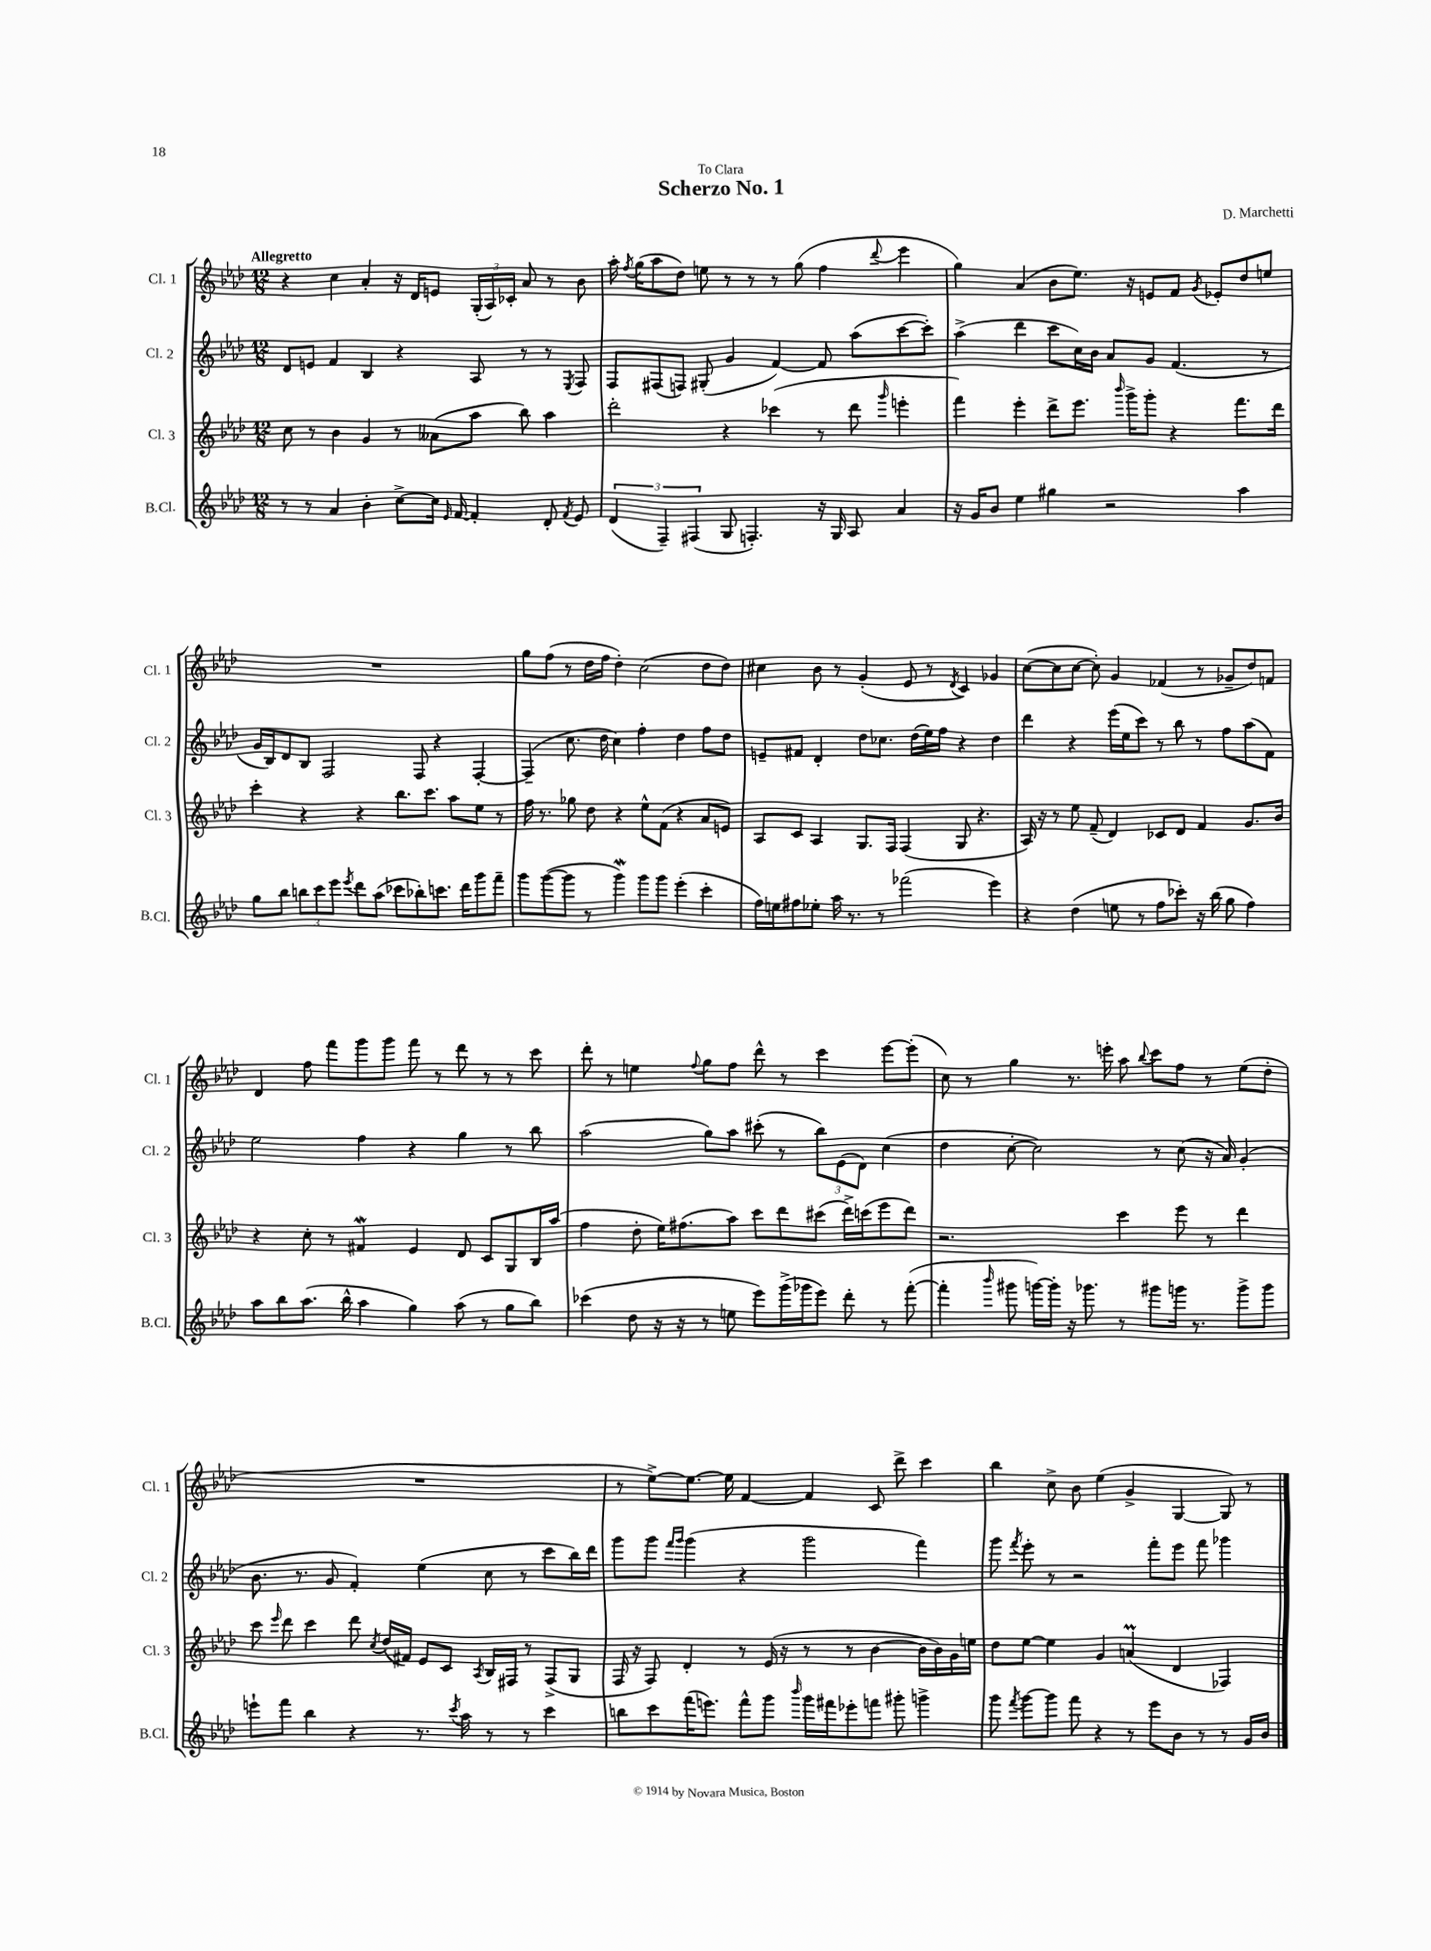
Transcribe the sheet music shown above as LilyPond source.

\header { title = "Scherzo No. 1" composer = "D. Marchetti" dedication = "To Clara" }
<<
\new StaffGroup <<
\new Staff = "s0" \with { instrumentName = "Cl. 1" shortInstrumentName = "Cl. 1" } {
    \clef treble \key aes \major \numericTimeSignature \time 12/8 \tempo "Allegretto"
    \autoBeamOff r4 c''4 aes'4-. r16 des'16[ e'8] \tuplet 3/2 { g16[-.( aes16) ces'16]-. } aes'8 r8 bes'8 |
    aes''16-. \acciaccatura { f''8 } g''16[( aes''8 des''8]) e''8 r8 r8 r8 g''8( f''4 \appoggiatura { des'''8 } ees'''4 |
    g''4) aes'4( bes'8[ ees''8.]) r16 e'8[ f'8] \acciaccatura { g'8 } ees'8[-. des''8 e''8] |
    R1. |
    g''8[ f''8]( r8 des''16[ f''16] des''4-.) c''2( des''8[ des''8]) |
    cis''4 bes'8 r8 g'4-.( ees'8 r8 \acciaccatura { des'8 } c'4) ges'4 |
    c''8[~( c''8 c''8]~ c''8-.) g'4 fes'4( r8 ges'8[-- des''8) f'8] |
    des'4 f''8 f'''8[ g'''8 g'''8] f'''8 r8 des'''8 r8 r8 c'''8 |
    des'''8-. r8 e''4 \appoggiatura { f''8 } g''8[ f''8] des'''8-^ r8 c'''4 ees'''8[~ ees'''8]-.( |
    c''8) r8 g''4 r8. e'''16-. aes''8 \appoggiatura { bes''8 } c'''8[ f''8] r8 ees''8[( des''8]-. |
    R1. |
    r8 ees''8[~->) ees''8.]~ ees''16 f'4~ f'4 c'8 des'''8-> c'''4 |
    bes''4 c''8-> bes'8 ees''4( g'4-> g4~ g8) r8 \bar "|." |
}
\new Staff = "s1" \with { instrumentName = "Cl. 2" shortInstrumentName = "Cl. 2" } {
    \clef treble \key aes \major \numericTimeSignature \time 12/8
    \autoBeamOff des'8[ e'8] f'4 bes4 r4 aes8 r8 r8 \acciaccatura { ees8 } f8 |
    f8[ fis8( f8]) gis8-.( g'4 f'4~) f'8 aes''8[( c'''8~ c'''8]-.) |
    aes''4->( des'''4 c'''8[ c''16) bes'16] aes'8[ g'8] f'4.( r8 |
    g'16[ bes16) des'8 bes8] f2 f8 r4 f4~-. |
    f4--( c''8. des''16 c''4) f''4-. des''4 f''8[ des''8] |
    e'8[-- fis'8] des'4-. des''8[ ces''8.] des''16[( ees''16) f''16] r4 des''4 |
    des'''4 r4 ees'''16[( ees''16 c'''8]) r8 bes''8 r8 f''8[ aes''8( f'8]) |
    ees''2 f''4 r4 g''4 r8 bes''8 |
    aes''2( g''8[) aes''8] cis'''8-.( r8 \tuplet 3/2 { bes''8[) ees'8( des'8]) } c''4( |
    des''4 c''8~-. c''2) r8 c''8( r16 aes'16) g'4-.( |
    bes'8. r8. g'8 f'4-.) ees''4( c''8 r8 c'''8[ bes''16) des'''16] |
    g'''8[ g'''8] \grace { f'''16[ g'''16] } g'''4( r4 g'''2 f'''4) |
    g'''8 \acciaccatura { f'''8 } ees'''8-. r8 r2 f'''8[-. ees'''8] f'''8 ges'''4 \bar "|." |
}
\new Staff = "s2" \with { instrumentName = "Cl. 3" shortInstrumentName = "Cl. 3" } {
    \clef treble \key aes \major \numericTimeSignature \time 12/8
    \autoBeamOff c''8 r8 bes'4 g'4 r8 aeses'8[( aes''8] bes''8) aes''4 |
    des'''2-. r4 ces'''4( r8 des'''8 \grace { g'''16 } e'''4-. |
    f'''4) ees'''4-. des'''8[-> ees'''8.] \grace { bes'''16 } g'''16[-> g'''8]-. r4 f'''8.[ des'''16] |
    c'''4-. r4 r4 bes''8.[ c'''8.] aes''8[ ees''8] r8 |
    f''16 r8. ges''8 des''8 r4 ees''8[-^ f'8]( r4 aes'8[ e'8]) |
    aes8[ c'8] aes4 g8.[ f16] f4( g8 r4. |
    aes16) r16 r8 ees''8 f'8--( des'4) ces'8[ des'8] f'4 g'8.[ bes'16] |
    r4 c''8-. r8 fis'4\mordent ees'4 des'8 c'8[ g8 bes16 aes''16]( |
    f''4 des''8-. ees''16[) fis''8.( aes''8]) c'''8[ des'''8 cis'''8]( des'''16[->) c'''16( ees'''8 des'''8]) |
    r2. c'''4 ees'''8 r8 des'''4 |
    c'''8 \grace { ees'''16 } des'''8 c'''4 des'''8 \acciaccatura { c''8 } des''16[( fis'16]) ees'8[ c'8] \acciaccatura { aes8 } bes16[ fis16] r8 fis8[->( g8] |
    f16 r16 f8) des'4-. r8 ees'16( r16 r8 r8 bes'4~ bes'16[ bes'16) g'16 e''16] |
    des''8[ ees''8]~ ees''4 g'4 a'4\prall( des'4 fes4) \bar "|." |
}
\new Staff = "s3" \with { instrumentName = "B.Cl." shortInstrumentName = "B.Cl." } {
    \clef treble \key aes \major \numericTimeSignature \time 12/8
    \autoBeamOff r8 r8 aes'4 bes'4-. c''8[~-> c''16] \grace { ees'16 } f'16~ f'4-. des'8-. \acciaccatura { f'8 } ees'8 |
    \tuplet 3/2 { des'4( f4--) fis4( } g8 f4.-.) r16 g16 aes8 aes'4 |
    r16 g'16[ bes'8] ees''4 gis''4 r2 aes''4 |
    g''8[ bes''8] \tuplet 3/2 { b''8[ c'''8 ees'''8] } \acciaccatura { ees'''8 } des'''8[ aes''8]( ces'''8[ bes''8-.) c'''8.] des'''16[ g'''8 f'''8]-- |
    g'''8[ g'''8~( g'''8] r8 g'''4\mordent) g'''8[ g'''8] ees'''4-.( c'''4-. |
    f''16[) e''16 fis''8 ees''8]-. aes''16 r8. r8 fes'''2( ees'''4) |
    r4 des''4( e''8 r8 f''8[ ces'''8]-.) r16 bes''16( g''8 f''4) |
    aes''8[ bes''8 aes''8.]( bes''16-^ aes''4 g''4) aes''8( r8 g''8[ bes''8]) |
    ces'''4( des''8 r16 r16 r8 e''8 ees'''8[) g'''16->( ges'''16 ees'''8]) des'''8-. r8 f'''8~-.( |
    f'''4-. \grace { bes'''16 } gis'''8 g'''16[~) g'''16]-. r16 ges'''8. r8 gis'''8[ g'''16] r8. g'''8[-> g'''8] |
    e'''8[-! f'''8] bes''4 r4 r8. \acciaccatura { c'''8 } aes''16 r8 r8 c'''4 |
    b''8[ c'''8 f'''16( e'''8.]) f'''8[-^ g'''8] \grace { bes'''16 } g'''16[ fis'''16 ees'''8-. f'''8] gis'''8-. g'''4-> |
    g'''8 \acciaccatura { f'''8 } g'''8[~ g'''8] f'''8 r4 r8 ees'''8[ bes'8] r8 r8 g'16[ bes'16] \bar "|." |
}
>>
>>
\layout { \context { \Score \remove "Bar_number_engraver" } }
